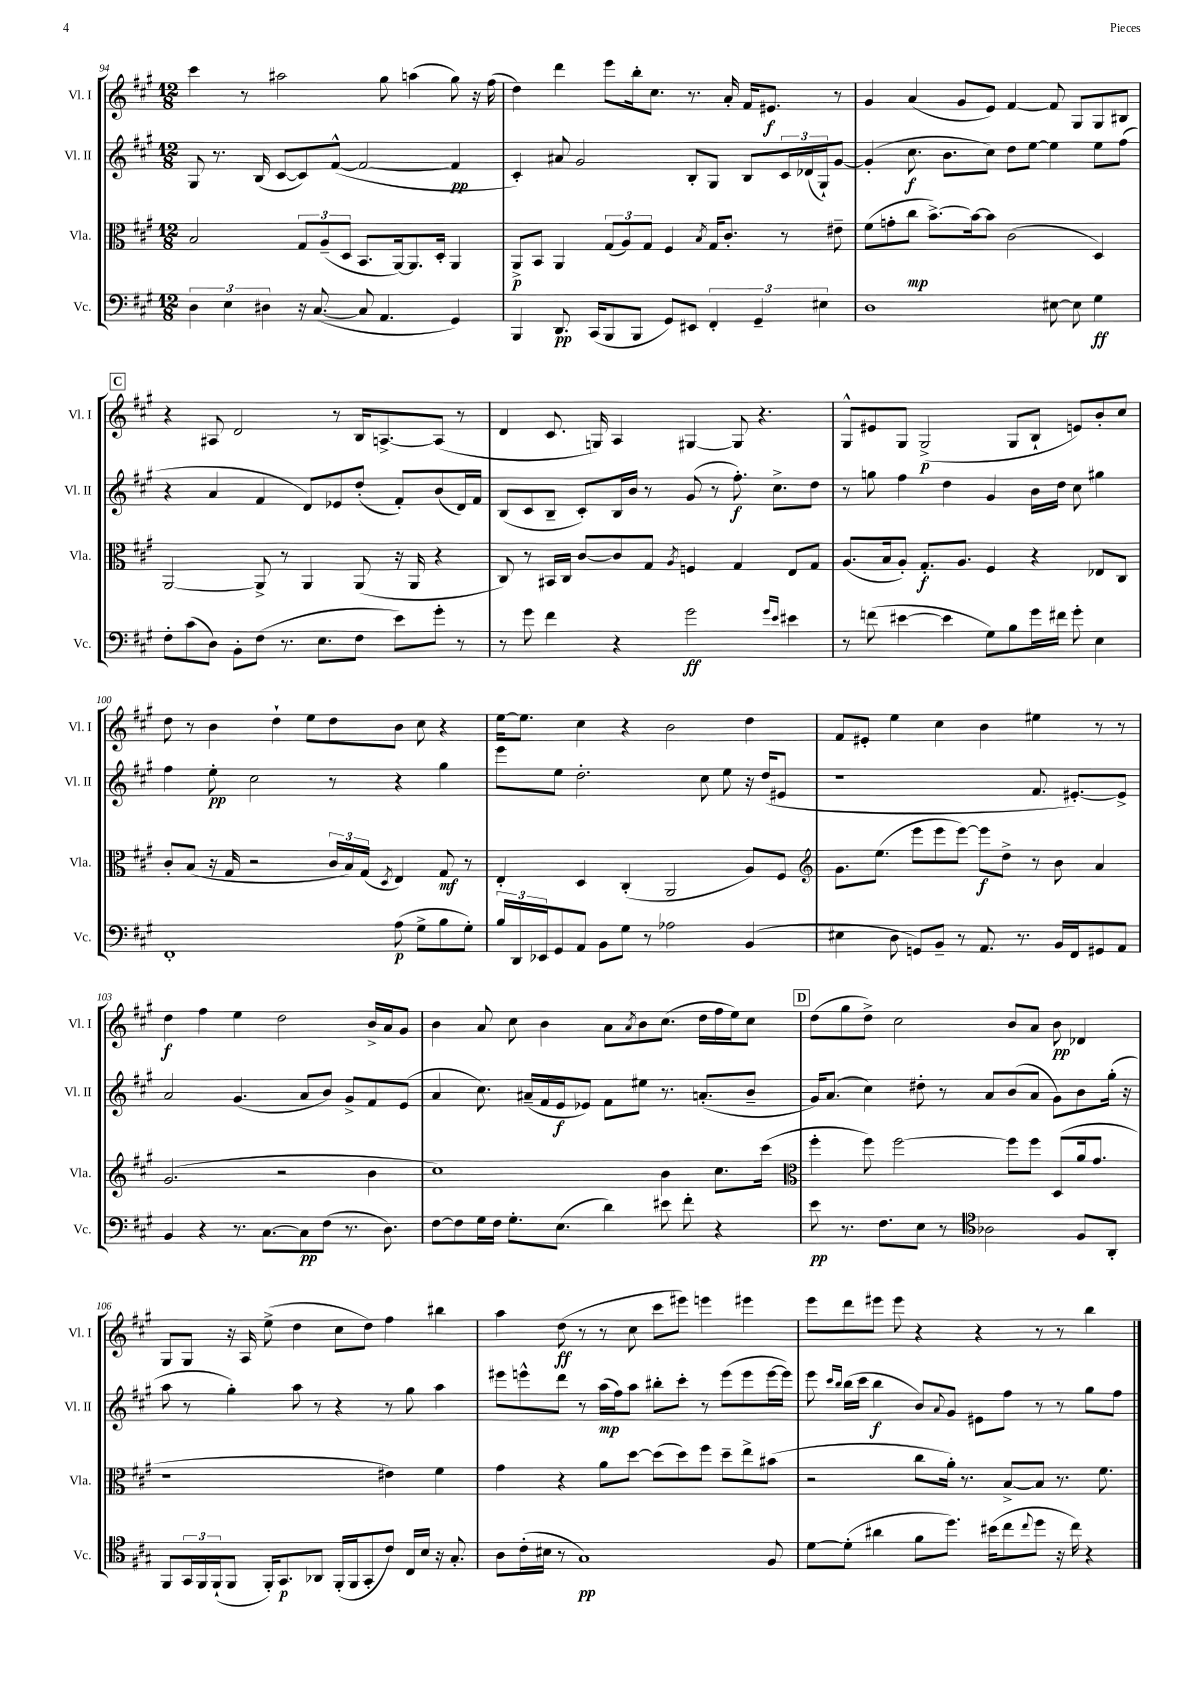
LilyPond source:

<<
\new StaffGroup <<
\new Staff = "s0" \with { instrumentName = "Vl. I" shortInstrumentName = "Vl. I" } {
    \clef treble \key a \major \numericTimeSignature \time 12/8
    cis'''4 r8 ais''2 gis''8 a''4( gis''8) r16 fis''16( |
    d''4) d'''4 e'''8 b''16-. cis''8. r8. a'16-. fis'16 eis'8.\f r8 |
    gis'4 a'4( gis'8 e'8) fis'4~ fis'8 gis8 gis8 bis8 |
    \mark \markup { \box "C" } r4 ais8 d'2 r8 b16 a8.~-> a8( r8 |
    d'4 cis'8. g16) a4 gis4~ gis8 r4. |
    gis8-^ eis'8 gis8 gis2->\p( gis8 b8-! e'8) b'8-. cis''8 |
    d''8 r8 b'4 d''4-! e''8 d''8 b'8 cis''8 r4 |
    e''16~ e''8. cis''4 r4 b'2 d''4 |
    fis'8 eis'8-. e''4 cis''4 b'4 eis''4 r8 r8 |
    d''4\f fis''4 e''4 d''2 b'16-> a'16 gis'8 |
    b'4 a'8 cis''8 b'4 a'8 \acciaccatura { a'8 } b'8 cis''8.( d''16 fis''16 e''16) cis''8 |
    \mark \markup { \box "D" } d''8( gis''8 d''8->) cis''2 b'8 a'8 b'8\pp des'4 |
    gis8 gis8 r16 a16 e''8->( d''4 cis''8 d''8) fis''4 bis''4 |
    a''4 d''8\ff( r8 r8 cis''8 cis'''8 eis'''8) e'''4 eis'''4 |
    e'''8 d'''8 eis'''8 eis'''8 r4 r4 r8 r8 b''4 \bar "|." |
}
\new Staff = "s1" \with { instrumentName = "Vl. II" shortInstrumentName = "Vl. II" } {
    \clef treble \key a \major \numericTimeSignature \time 12/8
    gis8 r8. b16( cis'8~ cis'8) fis'8~-^( fis'2~ fis'4\pp |
    cis'4-.) ais'8 gis'2 b8-. gis8 b8 \tuplet 3/2 { cis'16 des'16( gis16-!) } gis'8~ |
    gis'4-.( cis''8.\f b'8. cis''8) d''8 e''8~ e''4 e''8 fis''8( |
    \mark \markup { \box "C" } r4 a'4 fis'4 d'8) ees'8 d''8-.( fis'8-.) b'8( d'16) fis'16 |
    b8( cis'8 b8-- cis'8-.) b16 b'16 r8 gis'8( r8 fis''8.-.\f) cis''8.-> d''8 |
    r8 g''8 fis''4 d''4 gis'4 b'16 d''16 cis''8 gis''4 |
    fis''4 e''8-.\pp cis''2 r8 r4 gis''4 |
    e'''8 e''8 d''2.-. cis''8 e''8 r16 d''16( eis'8 |
    r1 fis'8. eis'8.~-.) eis'8-> |
    a'2 gis'4.( a'8 b'8) gis'8-> fis'8 e'8( |
    a'4 cis''8.) ais'16--( fis'16 e'16\f ees'8) fis'8 eis''8 r8. a'8.-.( b'8-- |
    \mark \markup { \box "D" } gis'16) a'8.( cis''4) dis''8-. r8 a'8 b'8( a'8 gis'8) b'8 gis''16-.( r16 |
    a''8 r8 gis''4-.) a''8 r8 r4 r8 gis''8 a''4 |
    eis'''8 e'''8-^ d'''8 r8 a''16\mp( fis''16) a''8 bis''8-. cis'''8-. r8 e'''8( e'''8 e'''16~ e'''16) |
    e'''8 \grace { cis'''16 b''16 } b''16( cis'''16 b''4\f b'8) \appoggiatura { a'8 } gis'8 eis'8 fis''8 r8 r8 gis''8 fis''8 \bar "|." |
}
\new Staff = "s2" \with { instrumentName = "Vla." shortInstrumentName = "Vla." } {
    \clef alto \key a \major \numericTimeSignature \time 12/8
    b2 \tuplet 3/2 { gis8 a8--( d8 } b,8. a,16~) a,8. d16-. a,4 |
    a,8->\p b,8 a,4 \tuplet 3/2 { gis8( a8) gis8 } fis4 \acciaccatura { b8 } gis16 cis'8.-. r8 eis'8-- |
    fis'8( g'8-. cis''8\mp b'8.~->) b'16~ b'8 cis'2( d4) |
    \mark \markup { \box "C" } a,2~ a,8-> r8 a,4 a,8( r16 a,16 r4 |
    cis8) r8 bis,16 cis16 cis'8~ cis'8 gis8 \acciaccatura { a8 } f4 gis4 e8 gis8 |
    a8.( b16 a8-.) gis8.-.\f a8. fis4 r4 ees8 cis8 |
    cis'8-. b8( r16 gis16 r2 \tuplet 3/2 { cis'16 b16) gis16( } \acciaccatura { d8 } e4) gis8\mf r8 |
    e4-. d4 cis4-.( a,2 a8) fis8 |
    \clef treble gis'8. e''8.( e'''8 e'''8 e'''8~) e'''8\f d''8-> r8 b'8 a'4 |
    gis'2.( r2 b'4 |
    cis''1) b'4 cis''8. cis'''16( |
    \mark \markup { \box "D" } \clef alto fis''4-. fis''8) fis''2~ fis''8 fis''8 d8( a'16 gis'8. |
    r1 eis'4) fis'4 |
    gis'4 r4 a'8 d''8~ d''8( d''8) fis''8 d''8-- e''8-> bis'8( |
    r2 cis''8 a'16-.) r8. b8~-> b8 r8. fis'8. \bar "|." |
}
\new Staff = "s3" \with { instrumentName = "Vc." shortInstrumentName = "Vc." } {
    \clef bass \key a \major \numericTimeSignature \time 12/8
    \tuplet 3/2 { d4 e4 dis4 } r16 cis8.~( cis8 a,4. gis,4) |
    b,,4 d,8.\pp cis,16( b,,8 b,,8 gis,8) eis,8 \tuplet 3/2 { fis,4-. gis,4-- eis4 } |
    d1 eis8~ eis8 gis4\ff |
    \mark \markup { \box "C" } fis8-. cis'8( d8) b,8-. fis8( r8. e8. fis8 e'8) gis'8-. r8 |
    r8 gis'8 fis'4 r4 gis'2\ff \grace { gis'16 e'16 } eis'4 |
    r8 f'8( eis'4~ eis'4 gis8) b8 gis'16 fis'16 gis'8-. e4 |
    fis,1-. a8\p( gis8-> b8 gis8-.) |
    \tuplet 3/2 { b16 d,16 ees,16 } gis,8 a,8 b,8 gis8 r8 aes2 b,4( |
    eis4 d8 g,8) b,8-- r8 a,8. r8. b,16 fis,16 gis,8 a,8 |
    b,4 r4 r8. cis8.~ cis8\pp fis8( r8. d8.) |
    fis8~ fis8 gis16 fis16 gis8.-. e8.( d'4) eis'8 fis'8-. r4 |
    \mark \markup { \box "D" } e'8\pp r8. fis8. e8 r8 \clef tenor aes2 fis8 a,8-. |
    fis,8 \tuplet 3/2 { gis,16 fis,16 fis,16-!( } fis,8 fis,16-.) gis,8.\p aes,8 fis,16-.( fis,16 gis,8-. cis'8) cis16 b16 r16 gis8.-. |
    a8 cis'16-.( bis16 r8 gis1\pp) fis8 |
    d'8~ d'8-.( ais'4 fis'8 d''8.) bis'16( cis''8 \appoggiatura { cis''8 } d''8 r16 cis''16) r4 \bar "|." |
}
>>
>>
\layout { \context { \Score currentBarNumber = #94 } }
